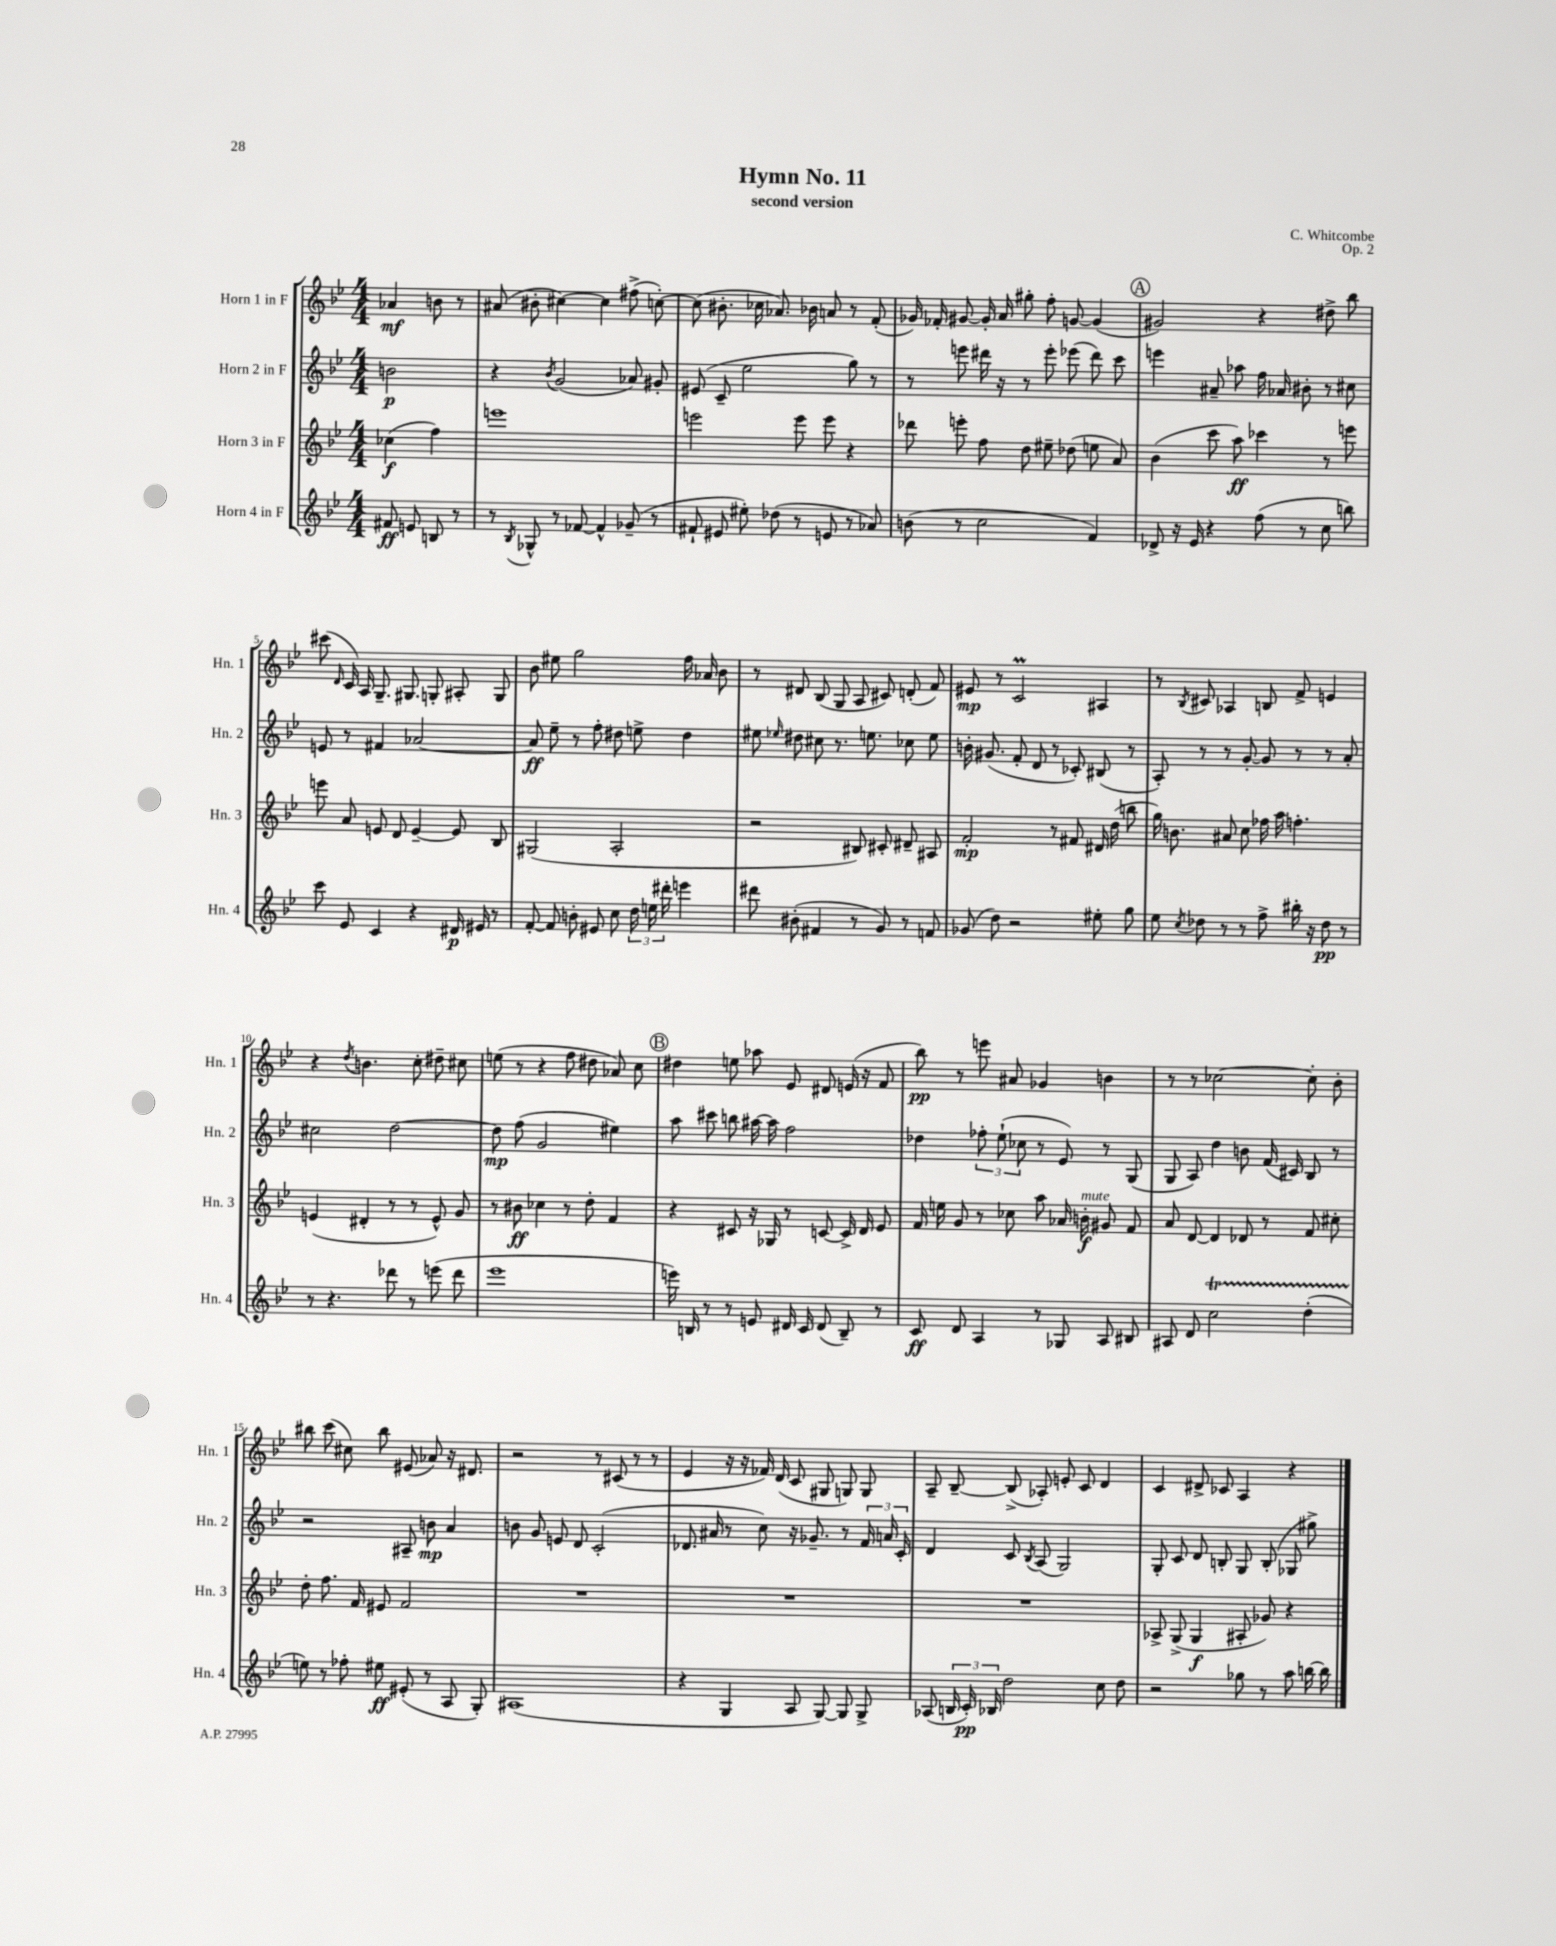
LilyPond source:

\header { title = "Hymn No. 11" composer = "C. Whitcombe" subtitle = "second version" opus = "Op. 2" }
<<
\new StaffGroup <<
\new Staff = "s0" \with { instrumentName = "Horn 1 in F" shortInstrumentName = "Hn. 1" } {
    \clef treble \key bes \major \numericTimeSignature \time 4/4 \partial 2
    \autoBeamOff aes'4\mf b'8 r8 |
    ais'8( bis'8-. cis''4~) cis''4 fis''8->( c''8~-.) |
    c''8( bis'8.-. ces''16 aes'8.) bes'16 a'8 r8 f'8-.( |
    ges'16) fes'16-. gis'8~ gis'16-. a'16 gis''8-. f''8-. g'8~ g'4( |
    \mark \markup { \circle "A" } gis'2) r4 dis''8-> bes''8 |
    cis'''8( \grace { d'16 } c'16) a16 g8.-- gis8. g8-. ais8-. g8 |
    bes'8 eis''8 g''2 f''16 aes'16 bes'8 |
    r8 dis'8 bes8( g8 a8 cis'8) d'8-.( f'8) |
    eis'8\mp r8 c'2\prall ais4 |
    r8 \acciaccatura { bes8 } cis'8 aes4 b8 f'8-> e'4 |
    r4 \acciaccatura { d''8 } b'4. c''8-. dis''8-- cis''8 |
    e''8( r8 r4 f''8 dis''8 aes'8) c''8 |
    \mark \markup { \circle "B" } dis''4 e''8 aes''8 ees'8 dis'8 e'16( r16 f'8 |
    bes''8\pp) r8 e'''8 ais'8 ges'4 b'4 |
    r8 r8 ces''2~ ces''8-. bes'8-. |
    bis''8 c'''8( cis''8) bis''8 eis'8( aes'8) r16 dis'8. |
    r2 r8 cis'8( r8 r8 |
    ees'4 r16 r16 fes'16) d'16( c'8 gis8 g8) g8 |
    a8-- bes8~-- bes8->( aes8-.) e'8-. c'8 d'4 |
    c'4 dis'8-> ces'8 a4 r4 \bar "|." |
}
\new Staff = "s1" \with { instrumentName = "Horn 2 in F" shortInstrumentName = "Hn. 2" } {
    \clef treble \key bes \major \numericTimeSignature \time 4/4 \partial 2
    \autoBeamOff b'2\p |
    r4 \acciaccatura { bes'8 } g'2( aes'8) gis'8-. |
    eis'8( c'8-- ees''2 g''8) r8 |
    r8 e'''8 dis'''16 r16 r8 e'''8-. ees'''8( dis'''8) c'''8 |
    \mark \markup { \circle "A" } e'''4 ais'8-- aes''8 f''16 aes'16 bis'8-. r8 cis''8 |
    e'8 r8 fis'4 aes'2~ |
    aes'8\ff ees''8-- r8 f''8-. dis''8 e''8-> dis''4 |
    eis''8 \grace { ees''16 } dis''8 cis''8 r8. e''8. ces''8 e''8 |
    b'16-. gis'8.( f'8-. d'8 r8 ces'8-.) bis8( r8 |
    a8-.) r8 r8 g'8~-. g'8 r8 r8 a'8-. |
    cis''2 d''2~ |
    d''8\mp f''8( g'2 eis''4) |
    \mark \markup { \circle "B" } a''8 cis'''8 b''8 ais''16~ ais''16 f''2 |
    des''4 \tuplet 3/2 { fes''8-. ees''8-!( ces''8 } r8 ees'8) r8 g8( |
    g8 a8) d''4 b'8 f'16( cis'16) bes8 r8 |
    r2 ais8-- b'8\mp a'4 |
    b'8 g'8 e'8 d'8 c'2-.( |
    des'8. ais'16 r8 c''8) r16 ges'8.-- r8 \tuplet 3/2 { f'16 a'16 c'16-. } |
    d'4 c'8 \acciaccatura { bes8 } a8( g2) |
    g8-. c'8 d'8 b8-. g8 b8-.( ges8 gis''8->) \bar "|." |
}
\new Staff = "s2" \with { instrumentName = "Horn 3 in F" shortInstrumentName = "Hn. 3" } {
    \clef treble \key bes \major \numericTimeSignature \time 4/4 \partial 2
    \autoBeamOff ces''4\f( f''4) |
    e'''1 |
    e'''2 e'''8 e'''8 r4 |
    des'''8 e'''8-. f''8 d''8 eis''8-- des''8( e''8 a'8) |
    \mark \markup { \circle "A" } bes'4( c'''8 a''8\ff) ces'''4 r8 e'''8 |
    e'''8 a'8 e'8 d'8 e'4~-- e'8 bes8 |
    gis2( a2-. |
    r2 bis8) cis'8-. dis'8-- ais8 |
    f'2-.\mp r8 fis'8 dis'16 d''16( b''8 |
    g''16) b'8. ais'8 c''8 fes''16 a''16 f''4.-. |
    e'4( dis'4-. r8 r8 e'8-^) g'8 |
    r8 bis'8\ff ces''4 r8 d''8-. f'4 |
    \mark \markup { \circle "B" } r4 cis'8 r16 ges16 r8 c'8~ c'16-> d'16 ees'8 |
    f'16 e''16 g'8 r8 ces''8 a''8 aes'16 b'16-.\f^\markup { \italic "mute" } gis'8 f'8 |
    a'8 d'8~ d'4 des'8 r8 f'8 cis''8-. |
    d''8-. f''8. f'16 eis'8 f'2 |
    R1 |
    R1 |
    R1 |
    aes8-> g8->( g4\f ais8-. ges'8) r4 \bar "|." |
}
\new Staff = "s3" \with { instrumentName = "Horn 4 in F" shortInstrumentName = "Hn. 4" } {
    \clef treble \key bes \major \numericTimeSignature \time 4/4 \partial 2
    \autoBeamOff fis'8\ff e'8 b8 r8 |
    r8 \acciaccatura { bes8 } ges8-^ r8 fes'8~ fes'4-^ ges'8--( r8 |
    fis'8-! eis'8 eis''8-.) des''8( r8 e'8 r8 aes'8) |
    b'8( r8 c''2 f'4) |
    \mark \markup { \circle "A" } des'8-> r16 ees'16 r4 f''8( r8 c''8 b''8) |
    c'''8 ees'8 c'4 r4 dis'16\p eis'16 r8 |
    f'8~-. f'8 b'8-. eis'8 c''8 \tuplet 3/2 { d''16 e''16 dis'''16-. } e'''4 |
    dis'''8 bis'8-.( fis'4 r8 g'8) r8 f'8 |
    ges'8( d''8) r2 eis''8-. g''8 |
    ees''8 \acciaccatura { c''8 } des''8 r8 r8 f''8-> bis''16-. r16 des''8\pp r8 |
    r8 r4. des'''8 r8 e'''8( des'''8 |
    ees'''1 |
    \mark \markup { \circle "B" } e'''16) b16 r8 r8 e'8 dis'16 c'16 dis'8( b8--) r8 |
    c'8\ff d'8 a4 r8 ges8 a8 bis8 |
    ais8 d'8 c''2\startTrillSpan d''4-.( |
    e''8\stopTrillSpan) r8 fes''8-. eis''8\ff eis'8-.( r8 a8 g8-.) |
    ais1( |
    r4 g4 a8 g8~) g8 g8-> |
    aes8( \tuplet 3/2 { b16 c'16-.\pp) bes16 } d''2 c''8 d''8 |
    r2 ges''8 r8 a''8 b''16~ b''16 \bar "|." |
}
>>
>>
